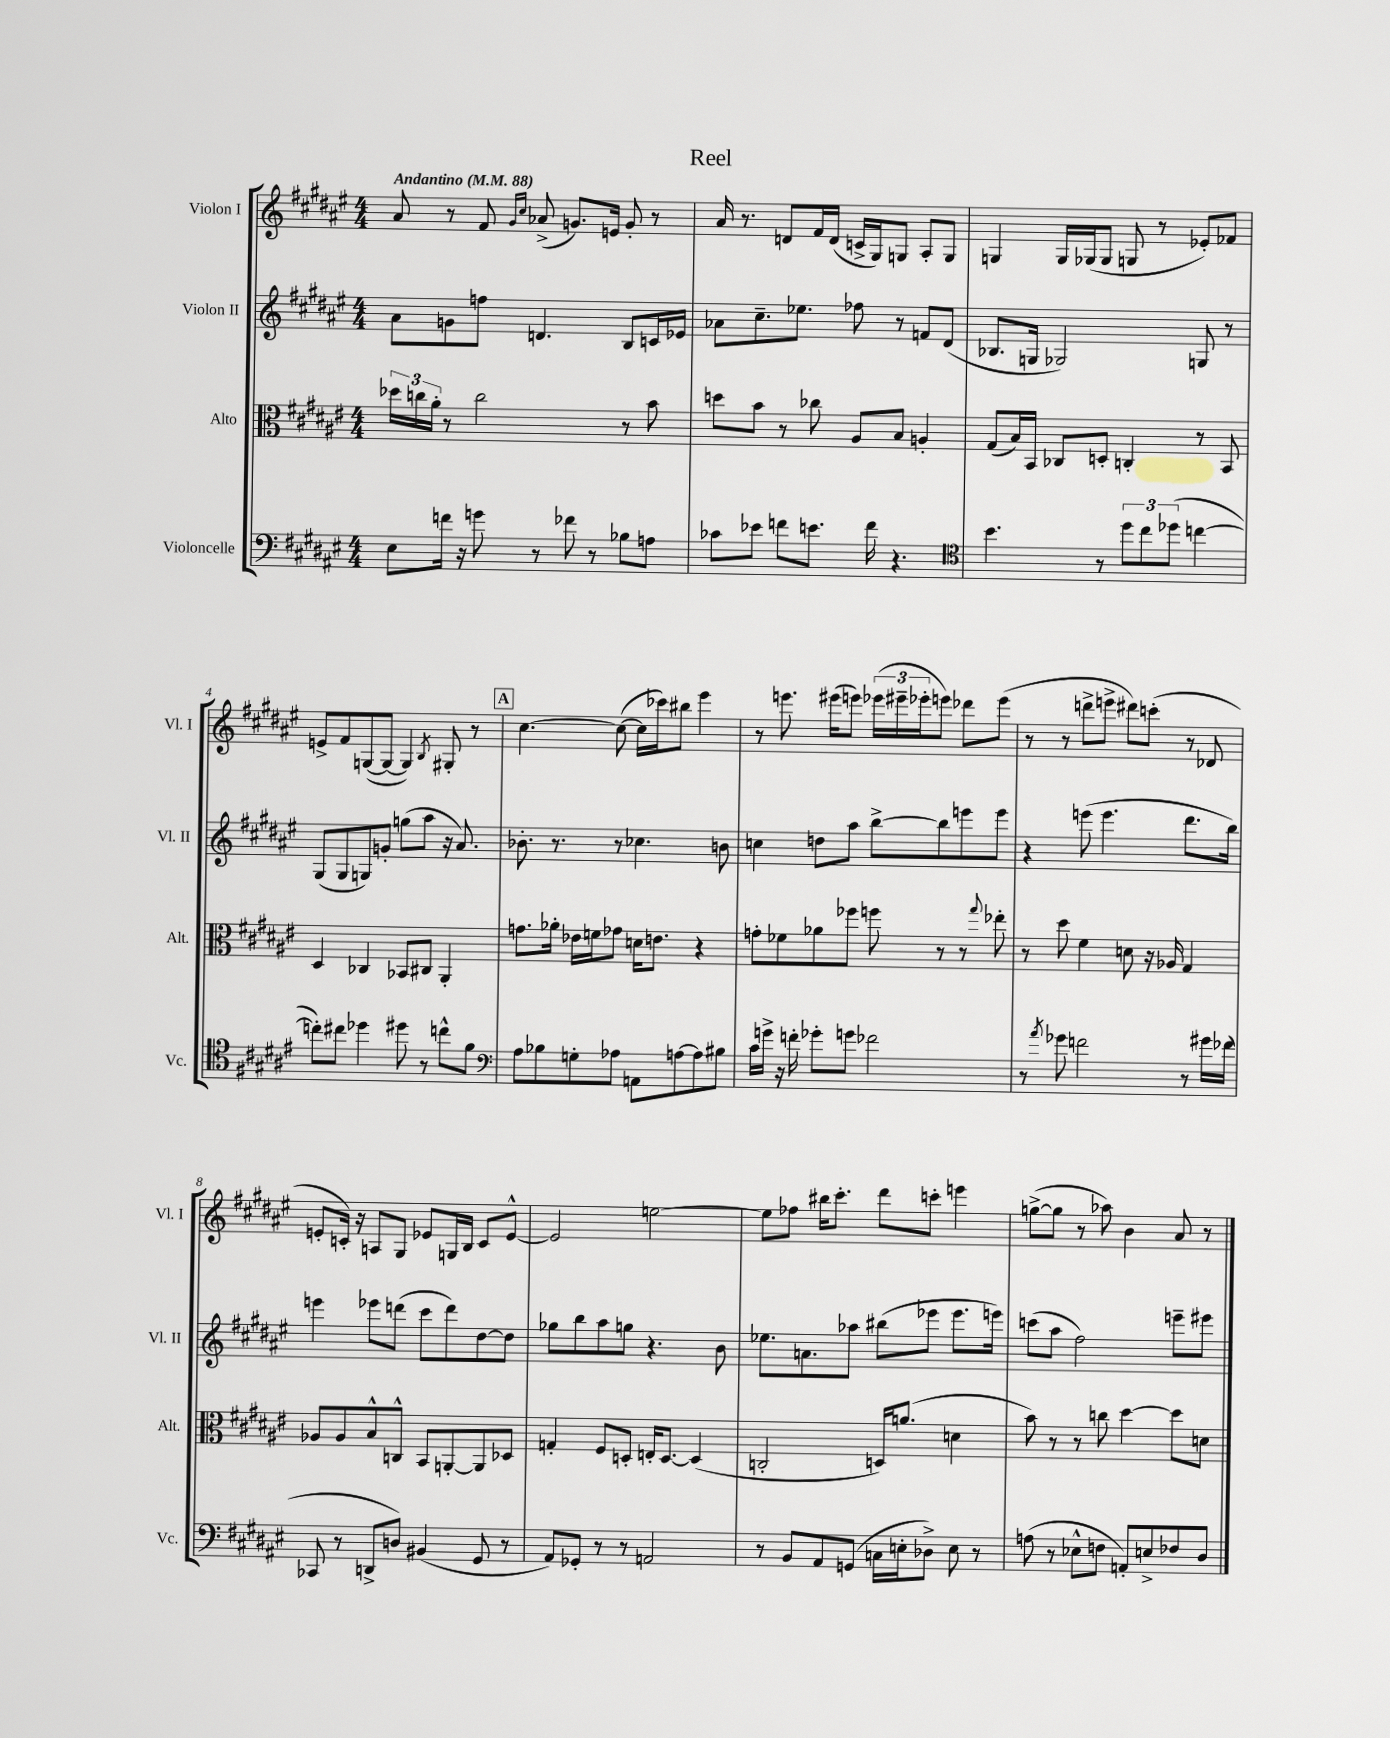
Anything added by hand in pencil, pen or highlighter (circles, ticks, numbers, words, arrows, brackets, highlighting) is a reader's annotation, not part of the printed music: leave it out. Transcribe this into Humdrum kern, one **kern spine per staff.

**kern	**kern	**kern	**kern
*staff4	*staff3	*staff2	*staff1
*clefF4	*clefC3	*clefG2	*clefG2
*k[f#c#g#d#a#e#]	*k[f#c#g#d#a#e#]	*k[f#c#g#d#a#e#]	*k[f#c#g#d#a#e#]
*M4/4	*M4/4	*M4/4	*M4/4
*MM88	*MM88	*MM88	*MM88
8E#	24dd-	8a#	8a#
.	24cc	.	.
.	24a#'	.	.
16f	8r	8g	8r
16r	.	.	.
8g	2cc	8ff	8f#
.	.	.	16qqg#
.	.	.	16qqcc#
8r	.	4.d	(8a-^
8f-	.	.	8.g)
8r	.	.	.
.	.	.	16e
8B-	8r	8B	8g'
8A	8b	16c	8r
.	.	16e-	.
=	=	=	=
8c-	8dd	8a-	16a#
.	.	.	8.r
8e-	8b	8.cc#~	.
8f	8r	.	8d
.	.	8.ee-	.
8.e	8cc-	.	16f#
.	.	.	(16d
.	8A#	8ff-	16c^
16f	.	.	16G#)
4.r	8B	8r	8G
.	4A'	8f	8A#'
.	.	(8d#	8G
=	=	=	=
*clefC4	*	*	*
4.b	(8G#	8.B-	4G
.	16B)	.	.
.	16BB	16G	.
.	8C-	2G-)	16G
.	.	.	(16G-
8r	8D'	.	8G-
12dd#	4C'	.	8G
12cc#	.	.	.
.	.	.	8r
(12dd-	.	.	.
[4cc	8r	8G	8e-')
.	8BB	8r	8f-
=	=	=	=
8cc'])	4D#	(8G#	8e^
8cc#	.	8G#	8f#
4dd-	4C-	8G)	([8G
.	.	8g'	8G_
8dd#	8BB-	(8gg	4G])
8r	8C#	8aa#	.
.	.	.	8qB
8cc^^	4AA#'	16r	8G#'
.	.	8.a#)	.
8f#	.	.	8r
=	=	=	=
*clefF4	*	*	*
8A#	8.g	8.b-'	[4.cc#
8B-	.	.	.
.	16a-'	8.r	.
8G'	16e-	.	.
.	16f	.	.
8A-	8g-	8r	(8cc#_
8AA	16d	4.cc-	16cc#]
.	8.e	.	16ccc-)
[8A	.	.	8bb#
8A]	4r	.	4eee#
8B#	.	8b	.
=	=	=	=
16c#	8g'	4cc	8r
16g^	.	.	.
16r	8f-	.	8.eee
16f'	.	.	.
8g-'	8a-	8dd	.
.	.	.	(16eee#
8g	8ff-	8aa#	8eee)
2f-	8ff	[8bb^	(24eee-
.	.	.	24eee#~
.	.	.	24eee-'
.	8r	8bb]	8eee)
.	8r	8eee	8ddd-
.	8qqgg#	.	.
.	8ee-'	8eee	(8eee
=	=	=	=
8r	8r	4r	8r
8qa#	.	.	.
8g-	8dd#	.	8r
2f	4f#	(8eee	8ddd^
.	.	4.eee	8eee^
.	8d	.	8ddd#)
.	16r	.	(8ccc'
.	16A-	.	.
8r	4G#	8.ddd#	8r
16g#	.	.	8d-
(16f-	.	16bb)	.
=	=	=	=
8CC-	8A-	4eee	8e'
8r	8A-	.	16c')
.	.	.	16r
8DD^	8B^^	8eee-	8A
8D)	8C^^	(8ddd	8G#
(4BB#	8BB	8ccc#	8e-
.	[8AA'	8ddd)	16G
.	.	.	16B
8GG#	8AA]	[8dd#	8c
8r	8D-	8dd#]	[8e-^^
=	=	=	=
8AA#)	4G'	8gg-	2e-]
8GG-'	.	8bb	.
8r	8F#	8aa#	.
8r	8D'	8gg	.
2AA	16E'	4.r	[2ee
.	[8.D	.	.
.	(4D]	.	.
.	.	8b	.
=	=	=	=
8r	2C'	8.ee-	8ee]
8BB	.	.	8ff-
.	.	8.a	.
8AA#	.	.	16bb#
.	.	.	8.ccc#'
(8GG	.	8aa-	.
16C	16D)	(8bb#	8ddd#
16E'	(8.a	.	.
8D-^)	.	8eee-	8ccc'
8E	4d	8.eee-	4eee
8r	.	.	.
.	.	16eee)	.
=	=	=	=
(8A	8b)	(8ccc	([8gg^
8r	8r	8aa#	8gg]
8E-^^	8r	2ff#)	8r
8F	8cc	.	8aa-)
8AA')	[4dd#	.	4b
8E^	.	.	.
8F-	8dd#]	8eee~	8a#
8D#	8d	8eee#	8r
==	==	==	==
*-	*-	*-	*-
